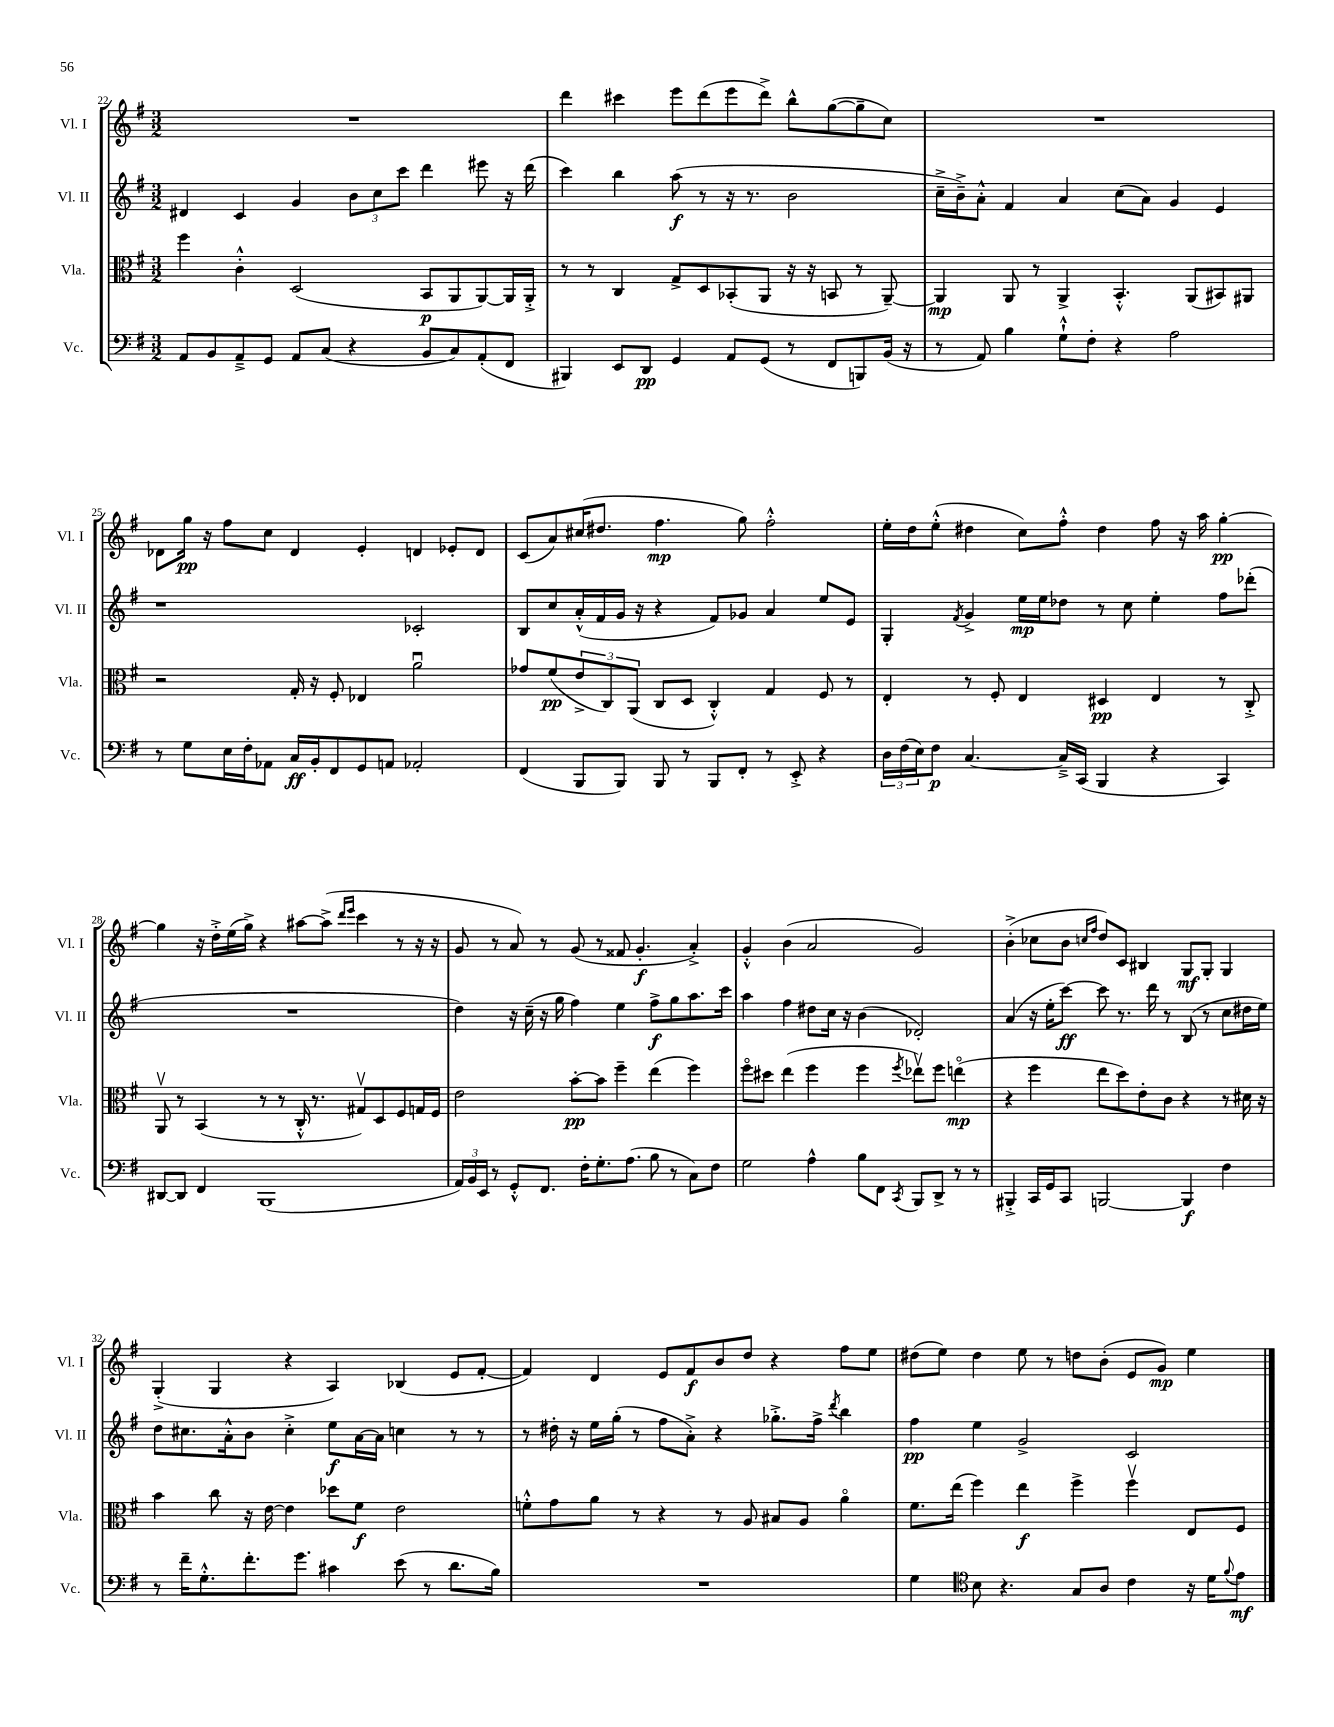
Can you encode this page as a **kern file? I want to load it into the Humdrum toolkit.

**kern	**dynam	**kern	**dynam	**kern	**dynam	**kern	**dynam
*part4	*part4	*part3	*part3	*part2	*part2	*part1	*part1
*staff4	*staff4	*staff3	*staff3	*staff2	*staff2	*staff1	*staff1
*I"Vc.	*	*I"Vla.	*	*I"Vl. II	*	*I"Vl. I	*
*I'Vc.	*	*I'Vla.	*	*I'Vl. II	*	*I'Vl. I	*
*clefF4	*	*clefC3	*	*clefG2	*	*clefG2	*
*k[f#]	*	*k[f#]	*	*k[f#]	*	*k[f#]	*
*M3/2	*	*M3/2	*	*M3/2	*	*M3/2	*
=22	=22	=22	=22	=22	=22	=22	=22
8AA/L	.	4ff#\	.	4d#X/	.	1.r	.
8BB/	.	.	.	.	.	.	.
8AA~^/	.	4c'^^\	.	4c/	.	.	.
8GG/J	.	.	.	.	.	.	.
8AA/L	.	(2D/	.	4g/	.	.	.
(8C/J	.	.	.	.	.	.	.
4r	.	.	.	12b\L	.	.	.
.	.	.	.	12cc\	.	.	.
.	.	.	.	12ccc\J	.	.	.
8BB/L	.	8BB/L	p	4ddd\	.	.	.
8C/)	.	8AA/	.	.	.	.	.
(8AA'/	.	[8AA/)	.	8eee#X\	.	.	.
8FF#/J	.	16AA/L]	.	16r	.	.	.
.	.	16AA'^/JJ	.	(16ddd\	.	.	.
=23	=23	=23	=23	=23	=23	=23	=23
4BBB#X/)	.	8r	.	4ccc\)	.	4ddd\	.
.	.	8r	.	.	.	.	.
8EE/L	.	4C/	.	4bb\	.	4ccc#X\	.
8DD/J	pp	.	.	.	.	.	.
4GG/	.	8G^/L	.	(8aa\	f	8eee\L	.
.	.	8D/	.	8r	.	(8ddd\	.
8AA/L	.	(8BB-X'/	.	16r	.	8eee\	.
.	.	.	.	8.r	.	.	.
(8GG/J	.	8AA/J	.	.	.	8ddd^\J)	.
8r	.	16r	.	2b\	.	8bb^^\L	.
.	.	16r	.	.	.	.	.
8FF#/L	.	8BBn/	.	.	.	([8gg\	.
8BBBn/)	.	8r	.	.	.	8gg~\]	.
(16BB/Jk	.	[8AA~/)	.	.	.	8cc\J)	.
16r	.	.	.	.	.	.	.
=24	=24	=24	=24	=24	=24	=24	=24
8r	.	4AA/]	mp	16cc~^\LL	.	1.r	.
.	.	.	.	16b~^\J)	.	.	.
8AA/)	.	.	.	8a'^^\J	.	.	.
4B\	.	8AA/	.	4f#/	.	.	.
.	.	8r	.	.	.	.	.
8G`^^\L	.	4AA^/	.	4a/	.	.	.
8F#'\J	.	.	.	.	.	.	.
4r	.	4.BB'^^/	.	(8cc\L	.	.	.
.	.	.	.	8a\J)	.	.	.
2A\	.	.	.	4g/	.	.	.
.	.	(8AA/L	.	.	.	.	.
.	.	8BB#X/)	.	4e/	.	.	.
.	.	8AA#X/J	.	.	.	.	.
!!LO:LB:g=z
=25	=25	=25	=25	=25	=25	=25	=25
8r	.	2r	.	1r	.	8d-X\L	.
8G\L	.	.	.	.	.	16gg\Jk	pp
.	.	.	.	.	.	16r	.
16E\L	.	.	.	.	.	8ff#\L	.
16F#'\J	.	.	.	.	.	.	.
8AA-X\J	.	.	.	.	.	8cc\J	.
16C/LL	ff	16G'/	.	.	.	4d-/	.
16BB'/J	.	16r	.	.	.	.	.
8FF#/	.	8F#'/	.	.	.	.	.
8GG/	.	4E-X/	.	.	.	4e'/	.
8AAn/J	.	.	.	.	.	.	.
2AA-X'/	.	2au\	.	2c-X'/	.	4dn/	.
.	.	.	.	.	.	8e-X'/L	.
.	.	.	.	.	.	8d/J	.
=26	=26	=26	=26	=26	=26	=26	=26
(4FF#/	.	8g-X/L	.	8B/L	.	(8c/L	.
.	.	(8f#/	pp	8cc/	.	8a/)	.
8BBB/L	.	12e^/	.	(16a'^^/L	.	(16cc#X/K	.
.	.	.	.	16f#/	.	8.dd#X/J	.
.	.	12C/)	.	.	.	.	.
8BBB/J)	.	.	.	16g/JJ	.	.	.
.	.	(12AA/J	.	.	.	.	.
.	.	.	.	16r	.	.	.
8BBB/	.	8C/L	.	4r	.	4.ff#\	mp
8r	.	8D/J	.	.	.	.	.
8BBB/L	.	4C'^^/)	.	8f#/L)	.	.	.
8FF#'/J	.	.	.	8g-X/J	.	8gg\)	.
8r	.	4G/	.	4a/	.	2ff#'^^\	.
8EE'^/	.	.	.	.	.	.	.
4r	.	8F#/	.	8ee/L	.	.	.
.	.	8r	.	8e/J	.	.	.
=27	=27	=27	=27	=27	=27	=27	=27
24D\LL	.	4E'/	.	4G'/	.	16ee'\LL	.
(24F#\	.	.	.	.	.	.	.
.	.	.	.	.	.	16dd\J	.
24E\J)	.	.	.	.	.	.	.
8F#\J	p	.	.	.	.	(8ee'^^\J	.
.	.	.	.	8qf#/	.	.	.
[4.C/	.	8r	.	4g^/	.	4dd#X\	.
.	.	8F#'/	.	.	.	.	.
.	.	4E/	.	16ee\LL	mp	8cc\L)	.
.	.	.	.	16ee\J	.	.	.
16C~^/LL]	.	.	.	8dd-X\J	.	8ff#'^^\J	.
(16CC/JJ	.	.	.	.	.	.	.
4BBB/	.	4D#X/	pp	8r	.	4dd#\	.
.	.	.	.	8cc\	.	.	.
4r	.	4E/	.	4ee'\	.	8ff#\	.
.	.	.	.	.	.	16r	.
.	.	.	.	.	.	16aa\	.
4CC/)	.	8r	.	8ff#\L	.	[4gg'\	pp
.	.	8C'^/	.	(8ddd-X'\J	.	.	.
!!LO:LB:g=z
=28	=28	=28	=28	=28	=28	=28	=28
[8DD#X/L	.	8AAv/	.	1.r	.	4gg\]	.
8DD#/J]	.	8r	.	.	.	.	.
4FF#/	.	(4BB/	.	.	.	16r	.
.	.	.	.	.	.	16dd'^\LL	.
.	.	.	.	.	.	(16ee\	.
.	.	.	.	.	.	16gg^\JJ)	.
(1BBB	.	8r	.	.	.	4r	.
.	.	8r	.	.	.	.	.
.	.	16C'^^/	.	.	.	[8aa#X\L	.
.	.	8.r	.	.	.	.	.
.	.	.	.	.	.	(8aa#^\J]	.
.	.	.	.	.	.	16qqddd/LL	.
.	.	.	.	.	.	16qqeee/JJ	.
.	.	8G#Xv/L)	.	.	.	4ccc\	.
.	.	8D/	.	.	.	.	.
.	.	8F#/	.	.	.	8r	.
.	.	16Gn/L	.	.	.	16r	.
.	.	16F#/JJ	.	.	.	16r	.
=29	=29	=29	=29	=29	=29	=29	=29
24AA/LL)	.	2e\	.	4dd\)	.	8g/	.
24BB/	.	.	.	.	.	.	.
24EE/JJ	.	.	.	.	.	.	.
8r	.	.	.	.	.	8r	.
8GG'^^/L	.	.	.	16r	.	8a/)	.
.	.	.	.	(16cc~\	.	.	.
8.FF#/J	.	.	.	16r	.	8r	.
.	.	.	.	16gg\	.	.	.
.	.	[8b'\L	pp	4ff#\)	.	(8g/	.
16F#'\KL	.	.	.	.	.	.	.
8.G'\	.	8b\J]	.	.	.	8r	.
.	.	4ff#~\	.	4ee\	.	8f##X/	.
(8.A\J	.	.	.	.	.	.	.
.	.	.	.	.	.	4.g'/	f
8B\	.	(4ee\	.	8ff#^\L	f	.	.
8r	.	.	.	8gg\	.	.	.
8C\L)	.	4ff#\)	.	8.aa\	.	4a'^/)	.
8F#\J	.	.	.	.	.	.	.
.	.	.	.	16ccc\Jk	.	.	.
=30	=30	=30	=30	=30	=30	=30	=30
2G\	.	8ff#\L	.	4aa\	.	4g'^^/	.
.	.	8dd#X\J	.	.	.	.	.
.	.	(4ee\	.	4ff#\	.	(4b\	.
4A^^\	.	4ff#\	.	8dd#X\L	.	2a/	.
.	.	.	.	16cc\Jk	.	.	.
.	.	.	.	16r	.	.	.
8B\L	.	4ff#\	.	(4b\	.	.	.
8FF#\J	.	.	.	.	.	.	.
8qCC/	.	8qff#/	.	.	.	.	.
8BBB/L	.	8ee-Xv\L)	.	2d-X'/)	.	2g/)	.
8DD^/J	.	8ff#\J	.	.	.	.	.
8r	.	(4een\	mp	.	.	.	.
8r	.	.	.	.	.	.	.
=31	=31	=31	=31	=31	=31	=31	=31
4BBB#X'^/	.	4r	.	(4a/	.	(4b'^\	.
16CC/LL	.	4ff#\	.	16r	.	8cc-X\L	.
16GG/J	.	.	.	16ee'\KL	.	.	.
8CC/J	.	.	.	[8ccc\J)	ff	8b\J	.
.	.	.	.	.	.	16qqccn/LL	.
.	.	.	.	.	.	16qqff#/JJ	.
[2BBBn/	.	8ee\L	.	8ccc\]	.	8dd/L)	.
.	.	8dd\)	.	8.r	.	8c/J	.
.	.	8e'\	.	.	.	4B#X/	.
.	.	.	.	16ddd\	.	.	.
.	.	8c\J	.	8r	.	.	.
4BBB/]	f	4r	.	(8B/	.	8G/L	mf
.	.	.	.	8r	.	8G'/J	.
4F#\	.	8r	.	8cc\L	.	4G/	.
.	.	16d#X\	.	16dd#X\L	.	.	.
.	.	16r	.	16ee\JJ)	.	.	.
!!LO:LB:g=z
=32	=32	=32	=32	=32	=32	=32	=32
8r	.	4b\	.	8dd\L	.	(4G'^/	.
16f#~\KL	.	.	.	8.cc#X\	.	.	.
8.G'^^\	.	.	.	.	.	.	.
.	.	8cc\	.	.	.	4G/	.
.	.	.	.	16a'^^\k	.	.	.
8.f#'\	.	16r	.	8b\J	.	.	.
.	.	[16e\	.	.	.	.	.
.	.	4e\]	.	4cc#'^\	.	4r	.
8.g\J	.	.	.	.	.	.	.
4c#X\	.	8dd-X\L	.	8ee\L	f	4A/)	.
.	.	8f#\J	f	[16a\L	.	.	.
.	.	.	.	16a\JJ]	.	.	.
(8e\	.	2e\	.	4ccn\	.	(4B-X/	.
8r	.	.	.	.	.	.	.
8.d\L	.	.	.	8r	.	8e/L	.
.	.	.	.	8r	.	[8f#'/J	.
16B\Jk)	.	.	.	.	.	.	.
=33	=33	=33	=33	=33	=33	=33	=33
1.r	.	8fn'^^\L	.	8r	.	4f#/])	.
.	.	8g\	.	16dd#X'\	.	.	.
.	.	.	.	16r	.	.	.
.	.	8a\J	.	16ee\LL	.	4d/	.
.	.	.	.	(16gg'\JJ	.	.	.
.	.	8r	.	8r	.	.	.
.	.	4r	.	8ff#\L	.	8e/L	.
.	.	.	.	8a'^\J)	.	8f#/	f
.	.	8r	.	4r	.	8b/	.
.	.	8A/	.	.	.	8dd/J	.
.	.	8B#X/L	.	8.gg-X'^\L	.	4r	.
.	.	8A/J	.	.	.	.	.
.	.	.	.	16ff#^\Jk	.	.	.
.	.	.	.	8qddd/	.	.	.
.	.	4a\	.	4bb\	.	8ff#\L	.
.	.	.	.	.	.	8ee\J	.
=34	=34	=34	=34	=34	=34	=34	=34
4G\	.	8.f#\L	.	4ff#\	pp	(8dd#X\L	.
.	.	.	.	.	.	8ee\J)	.
.	.	(16ee\Jk	.	.	.	.	.
*clefC4	*	*	*	*	*	*	*
8B\	.	4ff#\)	.	4ee\	.	4dd#\	.
4.r	.	.	.	.	.	.	.
.	.	4ee\	f	2g^/	.	8ee\	.
.	.	.	.	.	.	8r	.
8G/L	.	4ff#^\	.	.	.	8ddn\L	.
8A/J	.	.	.	.	.	(8b'\J	.
4c\	.	4ff#v\	.	2c/	.	8e/L	.
.	.	.	.	.	.	8g/J)	mp
16r	.	8E/L	.	.	.	4ee\	.
16d\KL	.	.	.	.	.	.	.
8qqf#/	.	.	.	.	.	.	.
8e\J	mf	8F#/J	.	.	.	.	.
==	==	==	==	==	==	==	==
*-	*-	*-	*-	*-	*-	*-	*-
